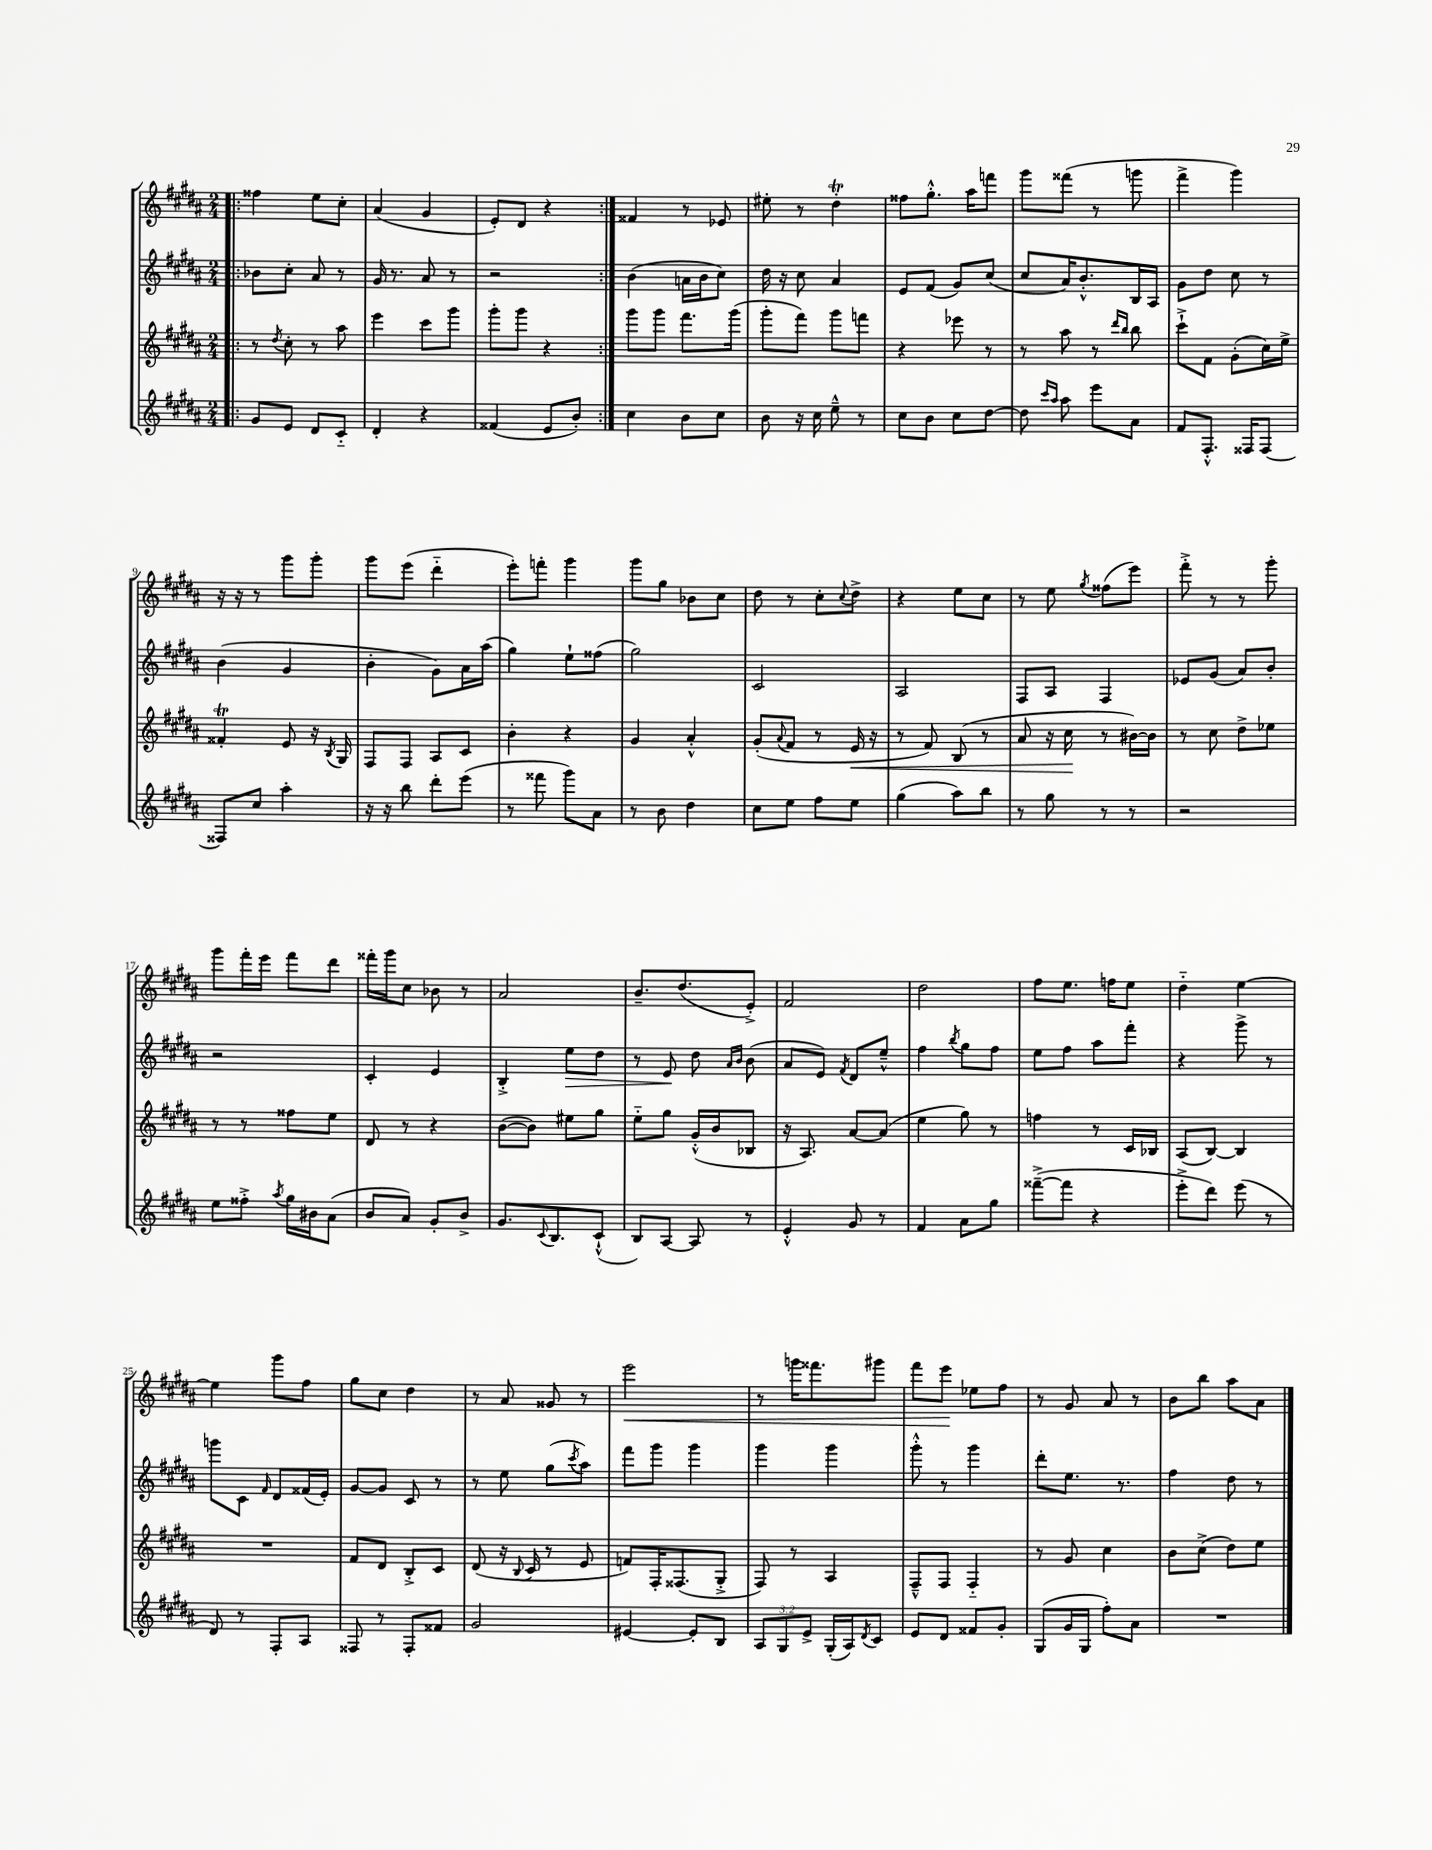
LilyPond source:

<<
\new StaffGroup <<
\new Staff = "s0" {
    \clef treble \key b \major \numericTimeSignature \time 2/4
    \repeat volta 2 { \bar ".|:" fisis''4 e''8 cis''8-. |
    ais'4( gis'4 |
    e'8-.) dis'8 r4 | }
    fisis'4 r8 ees'8 |
    eis''8-. r8 dis''4-.\trill |
    fisis''8 gis''8.-.-^ ais''16 f'''8 |
    gis'''8 fisis'''8( r8 g'''8 |
    fis'''4-> gis'''4) |
    r16 r16 r8 gis'''8 gis'''8-. |
    gis'''8 e'''8( dis'''4-_ |
    e'''8-.) f'''8-. gis'''4 |
    gis'''8 gis''8 bes'8 cis''8 |
    dis''8 r8 cis''8-. \appoggiatura { cis''8 } dis''8-> |
    r4 e''8 cis''8 |
    r8 e''8 \acciaccatura { gis''8 } fisis''8( e'''8) |
    fis'''8-.-> r8 r8 gis'''8-. |
    gis'''8 fis'''16-. e'''16 fis'''8 dis'''8 |
    fisis'''16-. gis'''16 cis''8 bes'8 r8 |
    ais'2 |
    b'8.-- dis''8.( e'8-.->) |
    fis'2 |
    dis''2 |
    fis''8 e''8. f''16 e''8 |
    dis''4-_ e''4~ |
    e''4 gis'''8 fis''8 |
    gis''8 cis''8 dis''4 |
    r8 ais'8 gisis'8 r8 |
    e'''2\< |
    r8 g'''16 fisis'''8. gis'''8 |
    fis'''8 e'''8\! ees''8 fis''8 |
    r8 gis'8 ais'8 r8 |
    b'8 b''8 ais''8 ais'8 \bar "|." |
}
\new Staff = "s1" {
    \clef treble \key b \major \numericTimeSignature \time 2/4
    \repeat volta 2 { \bar ".|:" bes'8 cis''8-. ais'8 r8 |
    gis'16 r8. ais'8 r8 |
    r2 | }
    b'4( a'16 b'16 cis''8) |
    dis''16 r16 cis''8 ais'4 |
    e'8 fis'8( gis'8) cis''8( |
    cis''8 ais'16) b'8.-.-^ b16 ais16 |
    gis'8 dis''8 cis''8 r8 |
    b'4( gis'4 |
    b'4-. gis'8) ais'16 ais''16( |
    gis''4) e''8-! fisis''8( |
    gis''2) |
    cis'2 |
    ais2 |
    fis8 ais8 fis4 |
    ees'8 gis'8( ais'8) b'8-. |
    r2 |
    cis'4-. e'4 |
    b4-.-> e''8\> dis''8 |
    r8 e'8\! dis''8 \grace { ais'16 b'16 } b'8( |
    ais'8 e'8) \acciaccatura { fis'8 } dis'8 e''8---^ |
    fis''4 \acciaccatura { b''8 } gis''8 fis''8 |
    e''8 fis''8 ais''8 fis'''8-. |
    r4 gis'''8-> r8 |
    g'''8 cis'8 \grace { fis'16 } dis'8 fisis'16( e'16-.) |
    gis'8~ gis'8 cis'8 r8 |
    r8 e''8 gis''8( \acciaccatura { cis'''8 } ais''8) |
    fis'''8 gis'''8 gis'''4 |
    gis'''4 gis'''4 |
    gis'''8-.-^ r8 gis'''4 |
    dis'''8-. e''8. r8. |
    fis''4 dis''8 r8 \bar "|." |
}
\new Staff = "s2" {
    \clef treble \key b \major \numericTimeSignature \time 2/4
    \repeat volta 2 { \bar ".|:" r8 \acciaccatura { dis''8 } cis''8-. r8 ais''8 |
    e'''4 cis'''8 gis'''8 |
    gis'''8-. gis'''8 r4 | }
    gis'''8 gis'''8 fis'''8. gis'''16( |
    gis'''8-. fis'''8) gis'''8 f'''8 |
    r4 ees'''8 r8 |
    r8 ais''8 r8 \grace { dis'''16 b''16 } b''8 |
    cis'''8-!-> fis'8 gis'8-.( cis''16) e''16-> |
    fisis'4-.\trill e'8 r16 \acciaccatura { b8 } gis16 |
    fis8 fis8 ais8 cis'8 |
    b'4-. r4 |
    gis'4 ais'4-.-^ |
    gis'8-.( \appoggiatura { ais'8 } fis'8 r8 e'16\< r16 |
    r8 fis'8) b8( r8 |
    ais'8 r16 cis''16\! r8 bis'16~) bis'16 |
    r8 cis''8 dis''8-> ees''8 |
    r8 r8 fisis''8 e''8 |
    dis'8 r8 r4 |
    b'8~( b'8) eis''8 gis''8 |
    e''8-_ gis''8 gis'16-.-^( b'16 bes8 |
    r16 ais8.) ais'8~ ais'8( |
    e''4 gis''8) r8 |
    f''4 r8 cis'16 bes16 |
    ais8( b8~) b4 |
    R2 |
    fis'8 dis'8 b8-.-> cis'8 |
    dis'8( r16 \appoggiatura { b8 } cis'16 r8 e'8 |
    f'8) fis16-. fisis8.( gis8-.-> |
    fis8) r8 ais4 |
    fis8---^ fis8 fis4-_ |
    r8 gis'8 cis''4 |
    b'8 cis''8->( dis''8) e''8 \bar "|." |
}
\new Staff = "s3" {
    \clef treble \key b \major \numericTimeSignature \time 2/4 \override Staff.TupletNumber.text = #tuplet-number::calc-fraction-text
    \repeat volta 2 { \bar ".|:" gis'8 e'8 dis'8 cis'8-_ |
    dis'4-. r4 |
    fisis'4( e'8 b'8-.) | }
    cis''4 b'8 cis''8 |
    b'8 r16 cis''16 e''8---^ r8 |
    cis''8 b'8 cis''8 dis''8~ |
    dis''8 \grace { cis'''16 ais''16 } ais''8 e'''8 ais'8 |
    fis'8 fis8.-.-^ fisis16 fisis8~ |
    fisis8 cis''8 ais''4-. |
    r16 r16 b''8 dis'''8-. e'''8( |
    r8 fisis'''8 gis'''8) ais'8 |
    r8 b'8 dis''4 |
    cis''8 e''8 fis''8 e''8 |
    gis''4( ais''8) b''8 |
    r8 gis''8 r8 r8 |
    r2 |
    e''8 fisis''8-.-> \acciaccatura { ais''8 } gis''16 bis'16 ais'8( |
    b'8 ais'8) gis'8-. b'8-> |
    gis'8. \appoggiatura { cis'8 } b8. cis'8-!-^( |
    b8) ais8~ ais8 r8 |
    e'4-.-^ gis'8 r8 |
    fis'4 ais'8 gis''8 |
    fisis'''8~--->( fisis'''8 r4 |
    e'''8-.-> dis'''8) e'''8( r8 |
    dis'8) r8 fis8-. ais8 |
    fisis8 r8 fisis8-. fisis'8 |
    gis'2 |
    eis'4~ eis'8-. b8 |
    \tuplet 3/2 { ais8 gis8 e'8-> } gis16-.( ais16) \acciaccatura { dis'8 } cis'8 |
    e'8 dis'8 fisis'8 gis'8-. |
    gis8( gis'16 gis16 fis''8-.) ais'8 |
    R2 \bar "|." |
}
>>
>>
